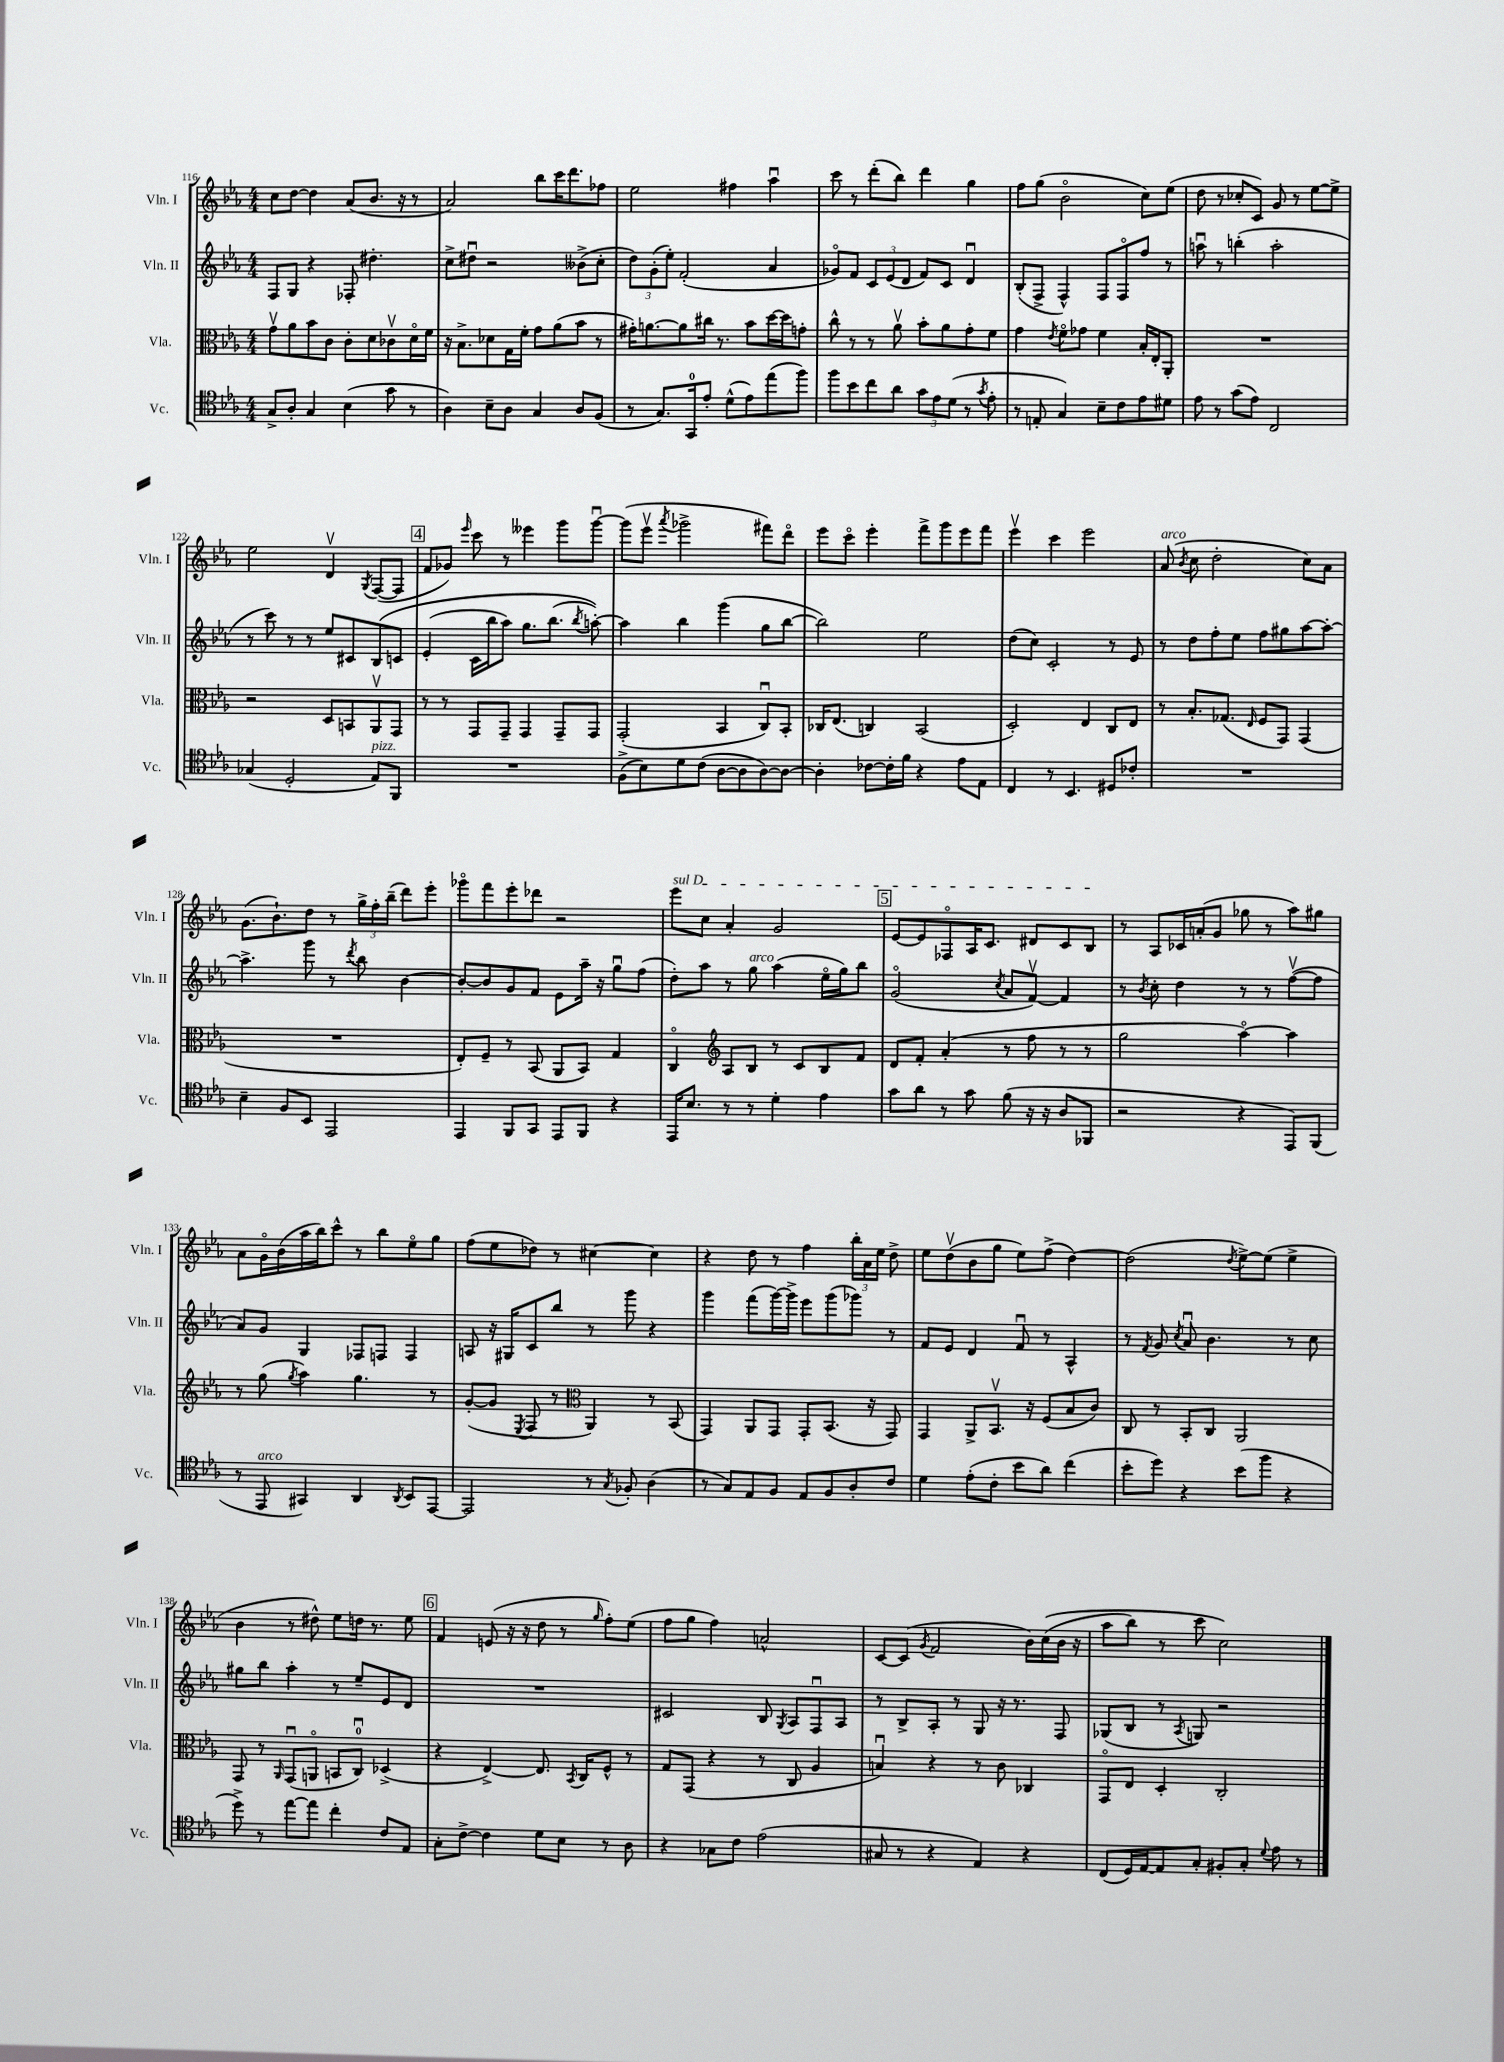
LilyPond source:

<<
\new StaffGroup <<
\new Staff = "s0" \with { instrumentName = "Vln. I" shortInstrumentName = "Vln. I" } {
    \clef treble \key ees \major \numericTimeSignature \time 4/4
    \autoBeamOff c''8[ d''8]~ d''4 aes'8[( bes'8.] r16 r8 |
    aes'2) bes''8[ c'''16 d'''8. fes''8] |
    ees''2 fis''4 aes''4\downbow |
    c'''8 r8 d'''8[-.( bes''8]) d'''4 g''4 |
    f''8[ g''8]( bes'2\flageolet c''8[) ees''8]( |
    d''8 r8 ces''8[-. c'8]) g'8 r8 ees''8[~ ees''8]-> |
    ees''2 d'4\upbow \acciaccatura { g8 } f8[~( f8] |
    \mark \markup { \box "4" } f'8[ ges'8]) \grace { ees'''16 } c'''8 r8 eeses'''4 g'''8[ g'''8]~\downbow |
    g'''8[( ees'''8]\upbow \acciaccatura { aes'''8 } ges'''2-> fis'''8[) d'''8]\flageolet |
    ees'''8[ c'''8]\flageolet ees'''4-. f'''8[-> g'''8 ees'''8 f'''8] |
    ees'''4\upbow c'''4 ees'''2 |
    aes'8^\markup { \italic "arco" }( \acciaccatura { bes'8 } c''8 d''2-. c''8[) aes'8] |
    g'8.[( bes'8.-!) d''8] r8 \tuplet 3/2 { g''16[-> f''16-. bes''16]--( } d'''8[) ees'''8]-. |
    ges'''8[\flageolet f'''8 ees'''8-. des'''8] r2 |
    \once \override TextSpanner.bound-details.left.text = \markup { \italic "sul D" } ees'''8[\startTextSpan c''8] aes'4-. g'2 |
    \mark \markup { \box "5" } ees'8[~ ees'8 fes8\flageolet aes16 c'8.] dis'8[ c'8 bes8]\stopTextSpan |
    r8 aes8[ ces'16 a'16-.( g'8] ges''8 r8 aes''8[) gis''8] |
    aes'8[ g'16\flageolet bes'16( aes''16 bes''16) c'''8]-^ r8 bes''8[ ees''8\flageolet g''8] |
    f''8[( ees''8 des''8]) r8 cis''4~ cis''4 |
    r4 d''8 r8 f''4 \tuplet 3/2 { bes''16[-. aes'16 ees''16] } d''8-> |
    ees''8[ d''8\upbow( bes'8 g''8] ees''8[) f''8]->( d''4~) |
    d''2( \acciaccatura { d''8 } ees''8[~->) ees''8]( ees''4-> |
    bes'4 r8 dis''8-^) ees''8[ d''16] r8. ees''8 |
    \mark \markup { \box "6" } f'4 e'8( r16 r16 d''8 r8 \grace { g''16 } f''8[-.) ees''8]( |
    f''8[ g''8] f''4) a'2-^ |
    c'8[~ c'8]( \acciaccatura { g'8 } f'2 bes'16[) c''16(\( bes'16] r16 |
    aes''8[ bes''8]) r8 c'''8 c''2\) \bar "|." |
}
\new Staff = "s1" \with { instrumentName = "Vln. II" shortInstrumentName = "Vln. II" } {
    \clef treble \key ees \major \numericTimeSignature \time 4/4
    \autoBeamOff f8[ g8] r4 fes8-. dis''4.-. |
    c''8[-> dis''8]\downbow r2 beses'8[->( c''8]-. |
    \tuplet 3/2 { d''8[) g'8-.( ees''8]-.) } f'2-.( aes'4 |
    ges'8[\flageolet) f'8] \tuplet 3/2 { c'8[ ees'8( d'8] } f'8[) c'8] d'4\downbow |
    bes8[-.( f8]-> f4-^) f8[ f8\flageolet f''8] r8 |
    a''8\downbow r8 b''4-.( a''2-. |
    r8 c'''8) r8 r8 ees''8[ cis'8 bes8\( c'8] |
    \mark \markup { \box "4" } ees'4-.( c'16[ bes''16 aes''8]) g''8.[ bes''8.]( \acciaccatura { bes''8 } a''8~-.)\) |
    a''4 bes''4 g'''4( g''8[ bes''8]~ |
    bes''2) ees''2 |
    d''8[( c''8]) c'2-. r8 ees'8 |
    r8 d''8[ f''8-. ees''8] f''8[ gis''8 aes''8~ aes''8]~-. |
    aes''4.-> g'''8 r8 \acciaccatura { d'''8 } bes''8 bes'4~ |
    bes'8[~-. bes'8 g'8 f'8] ees'8[ aes''16]-- r16 g''8[\downbow f''8]( |
    d''8[-.) aes''8] r8 g''8^\markup { \italic "arco" } aes''4( ees''16[\flageolet g''16) bes''8] |
    \mark \markup { \box "5" } g'2\flageolet( \acciaccatura { c''8 } aes'8[ f'8]~\upbow) f'4 |
    r8 \acciaccatura { bes'8 } c''8-. d''4 r8 r8 f''8[~\upbow( f''8] |
    aes'8[) g'8] g4 fes8[ f8] f4 |
    a8 r16 gis16[ c'8 bes''8] r8 g'''8 r4 |
    g'''4 f'''8[( g'''16~) g'''16]-> ees'''8[ g'''8( ges'''8]) r8 |
    f'8[ ees'8] d'4 f'8\downbow r8 aes4-^ |
    r8 \acciaccatura { f'8 } g'8 \acciaccatura { c''8 } aes'8\downbow bes'4. r8 c''8 |
    gis''8[ bes''8] aes''4-. r8 ees''8[-- ees'8 d'8] |
    \mark \markup { \box "6" } R1 |
    cis'2 bes8 \acciaccatura { g8 } aes8[ f8\downbow aes8] |
    r8 bes8[-> aes8]-. r8 g8 r16 r8. f8 |
    ges8[( bes8] r8 \acciaccatura { aes8 } g8) r2 \bar "|." |
}
\new Staff = "s2" \with { instrumentName = "Vla." shortInstrumentName = "Vla." } {
    \clef alto \key ees \major \numericTimeSignature \time 4/4
    \autoBeamOff g'8[\upbow aes'8 bes'8 c'8] c'8[-. d'8 ces'8\upbow d'16\flageolet f'16] |
    r16 bes8.[-> des'8 g16 f'16]-. g'8[ aes'8( bes'8] r8 |
    gis'16[-.) a'8.~ a'8 cis''16] r8. bes'8[ d''16~ d''16 g'8]-. |
    c''8-^ r8 r8 aes'8\upbow bes'8[-. aes'8 g'8-. f'8] |
    g'4 \acciaccatura { ees'8 } f'8[\flageolet ges'8] f'4 bes16[-. ees16-. aes,8]-. |
    R1 |
    r2 d8[ b,8 aes,8\upbow g,8] |
    \mark \markup { \box "4" } r8 r8 g,8[ g,8]-- g,4 g,8[-- g,8] |
    g,2-.( bes,4 c8[\downbow) bes,8]-. |
    ces16[ ees8.]( c4) bes,2( |
    d2-.) ees4 c8[ ees8] |
    r8 bes8.[-. ges8.]( \grace { ees16 } f8[ g,8]) g,4( |
    R1 |
    ees8[-.) f8]-- r8 bes,8( aes,8[ bes,8]) g4 |
    c4\flageolet \clef treble aes8[ bes8] r8 c'8[ bes8 f'8] |
    \mark \markup { \box "5" } d'8[ f'8]-. aes'4-.( r8 f''8 r8 r8 |
    g''2 aes''4~\flageolet) aes''4 |
    r8 g''8( \acciaccatura { g''8 } aes''4) g''4. r8 |
    g'8[~-.( g'8] \acciaccatura { ees8 } f8 r8 \clef alto aes,4) r8 bes,8( |
    g,4) aes,8[ g,8] g,8[-. bes,8.]( r16 g,8) |
    g,4 aes,8[-> bes,8.]\upbow r16 f8[( bes8 c'8]) |
    c8 r8 bes,8[-. c8] aes,2 |
    g,8 r8 \grace { aes,16 } g,8[\downbow( a,8]\flageolet b,8[ c8]-0\downbow) des4->( |
    \mark \markup { \box "6" } r4 ees4~->) ees8. \acciaccatura { bes,8 } c16[ f8]-^ r8 |
    g8[ g,8]( r4 r8 c8 aes4 |
    b4\downbow) r4 r8 c'8 ces4 |
    g,8[\flageolet ees8] d4-. c2-. \bar "|." |
}
\new Staff = "s3" \with { instrumentName = "Vc." shortInstrumentName = "Vc." } {
    \clef tenor \key ees \major \numericTimeSignature \time 4/4
    \autoBeamOff g8[-> aes8]-. g4 bes4( g'8 r8 |
    aes4) bes8[-- aes8] g4 aes8[ f8]( |
    r8 g8.[) g,16-0 ees'8]-. d'8[-^( ees'8) ees''8( f''8]) |
    f''8[ bes'8 c''8 aes'8] \tuplet 3/2 { g'8[ ees'8 d'8]( } r8 \acciaccatura { g'8 } ees'8-. |
    r8 e8-. g4) bes8[-- c'8 ees'8 dis'8] |
    ees'8 r8 g'8[( ees'8]) c2 |
    ges4( d2-. ees8[^\markup { \italic "pizz." }) f,8] |
    \mark \markup { \box "4" } R1 |
    f8[->( bes8) d'8 c'8]( aes8[~ aes8 aes8~) aes8]~ |
    aes4-. ces'8[~ ces'16-. f'16] r4 ees'8[ ees8] |
    c4 r8 bes,4. dis8[ ces'8]-. |
    R1 |
    bes4-- f8[ bes,8] ees,2 |
    ees,4 f,8[ g,8] ees,8[ f,8] r4 |
    ees,16[ bes8.] r8 r8 d'4-. ees'4 |
    \mark \markup { \box "5" } g'8[ aes'8] r8 g'8 f'8( r16 r16 aes8[ fes,8] |
    r2 r4 ees,8[) f,8]( |
    r8 ees,8^\markup { \italic "arco" } gis,4) aes,4 \acciaccatura { aes,8 } bes,8[ ees,8]~ |
    ees,2 r8 \acciaccatura { g8 } fes8-. aes4( |
    r8 g8[) ees8 f8] ees8[ f8 aes8-. c'8] |
    d'4 ees'8[-.( c'8]-. bes'8[ aes'8]) c''4( |
    bes'8[-. d''8]) r4 bes'8[( f''8] r4 |
    d''8->) r8 ees''8[~ ees''8] c''4-. c'8[ ees8] |
    \mark \markup { \box "6" } g8[-. c'8]~-> c'4 d'8[ bes8] r8 aes8 |
    r4 ges8[ c'8] ees'2( |
    gis8 r8 r4 ees4) r4 |
    c8[( d16) ees16~ ees8 g8]-. fis8[-. g8]-. \appoggiatura { d'8 } ees'8 r8 \bar "|." |
}
>>
>>
\layout { \context { \Score currentBarNumber = #116 } }
